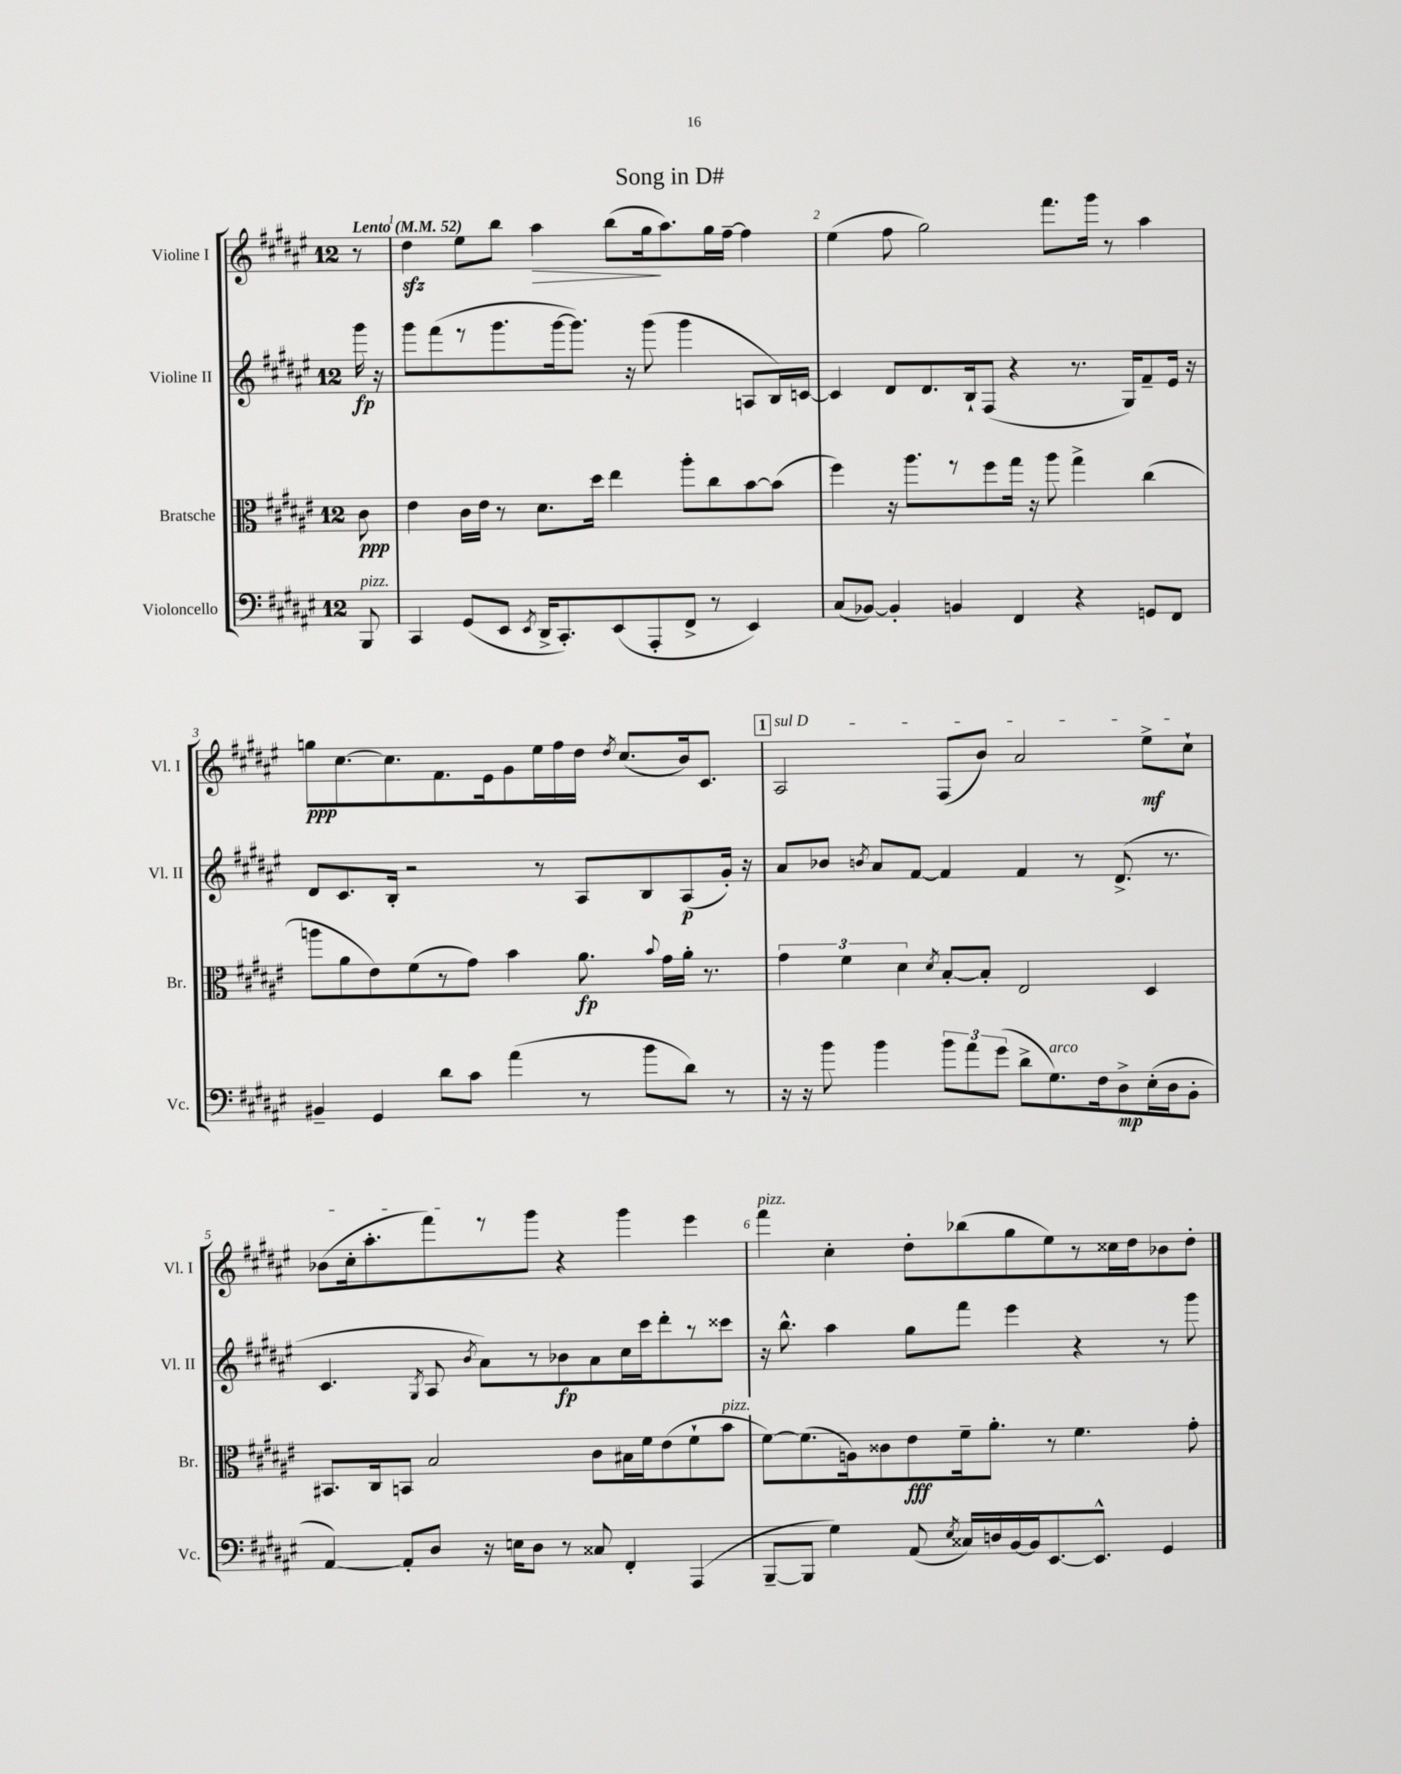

**kern	**kern	**kern	**kern
*staff4	*staff3	*staff2	*staff1
*clefF4	*clefC3	*clefG2	*clefG2
*k[f#c#g#d#a#e#]	*k[f#c#g#d#a#e#]	*k[f#c#g#d#a#e#]	*k[f#c#g#d#a#e#]
*M12/8	*M12/8	*M12/8	*M12/8
*MM52	*MM52	*MM52	*MM52
8BBB	8c#	16ggg#	8r
.	.	16r	.
=	=	=	=
4CC#	4e#	8ggg#	4dd#
.	.	(8fff#	.
(8GG#	16c#	8r	8ee#
.	16e#	.	.
8EE#	8r	8.ggg#	8bb
8qEE#	.	.	.
16DD#^	8.d#	.	4aa#
8.CC#')	.	[16ggg#	.
.	.	8.ggg#])	.
.	16dd#	.	.
(8EE#	4ee#	.	(8bb
.	.	16r	.
8AAA#'	.	(8ggg#	16gg#
.	.	.	8.aa#)
8FF#^	8aa#'	4ggg#	.
8r	8cc#	.	16gg#
.	.	.	[16ff#~
4EE#)	[8b	8A	4ff#]
.	(8b]	16B)	.
.	.	[16c	.
=	=	=	=
(8C#	4ff#)	4c]	(4ee#
[8BB-)	.	.	.
4BB-']	16r	8d#	8ff#
.	8.aa#	.	.
.	.	8.d#	2gg#)
4BB	8r	.	.
.	.	16B`	.
.	8ff#	(8F#	.
4FF#	16gg#	4r	.
.	16r	.	.
.	8aa#	.	8.fff#
4r	4gg#^	8.r	.
.	.	.	16ggg#
.	.	.	8r
.	.	16G#)	.
8GG	(4cc#	8f#~	4aa#
8FF#	.	16e#	.
.	.	16r	.
=	=	=	=
4BB#~	8aa	8d#	8gg
.	8a#	8.c#	[8.cc#
4GG#	8e#)	.	.
.	.	16B'	8.cc#]
.	(8f#	2r	.
8d#	8r	.	8.f#
8c#	8g#)	.	.
.	.	.	16e#
(4a#	4b	.	8g#
.	.	8r	16ee#
.	.	.	16ff#
8r	8.a#	8A#	16dd#
.	.	.	8qdd#
.	.	.	(8.cc#
8b	.	8B	.
.	8qqb	.	.
.	16g#	.	.
8d#)	16a#'	(8A#	16b)
.	8.r	.	8.c#
8r	.	16g#')	.
.	.	16r	.
=	=	=	=
16r	6g#	8a#	2A#
16r	.	.	.
8b	.	8b-	.
.	6f#	.	.
.	.	8qb	.
4b	.	8a#	.
.	6d#	.	.
.	.	[8f#	.
.	8qd#	.	.
12b	[8B'	4f#]	(8F#
12a#	.	.	.
.	8B']	.	8b)
(12g#	.	.	.
8d#^	2E#	4f#	2a#
8.G#)	.	.	.
.	.	8r	.
16F#	.	.	.
8D#^	.	(8.d#^	.
(16E#'	4D#	.	8ee#^
16D#	.	8.r	.
8BB'	.	.	8cc#`
=	=	=	=
[4AA#)	8.BB#	4.c#	(8b-
.	.	.	16cc#'
.	16C#	.	8.aa#'
8AA#']	8BB	.	.
.	.	8qG#	.
8D#	2B	8A#	8fff#)
.	.	8qb	.
16r	.	8a#)	8r
16E	.	.	.
8D#	.	8r	8ggg#
8r	.	8b-	4r
8C##	8c#	8a#	.
4FF#'	16B#	16cc#	4ggg#
.	16f#	16ccc#	.
.	(8e#	8ddd#'	.
(4AAA#	8f#`	8r	4eee#
.	8b	8ccc##	.
=	=	=	=
[8BBB~	[8f#)	16r	4fff#
.	.	8.bb^^	.
8BBB]	(8.f#]	.	.
4G#)	.	4aa#	4cc#'
.	16A)	.	.
.	8c##	.	.
(8AA#	8e#	8gg#	8dd#'
8qE#	.	.	.
16C##)	16f#~	8fff#	(8bb-
16D	8.a#'	.	.
[16BB	.	4eee#	8gg#
16BB]	.	.	.
[8.EE#	8r	.	8ee#)
.	4.f#	4r	8r
8.EE#^^]	.	.	.
.	.	.	16cc##
.	.	.	16dd#
4GG#	.	8r	8b-
.	8g#'	8ggg#	8dd#'
==	==	==	==
*-	*-	*-	*-
